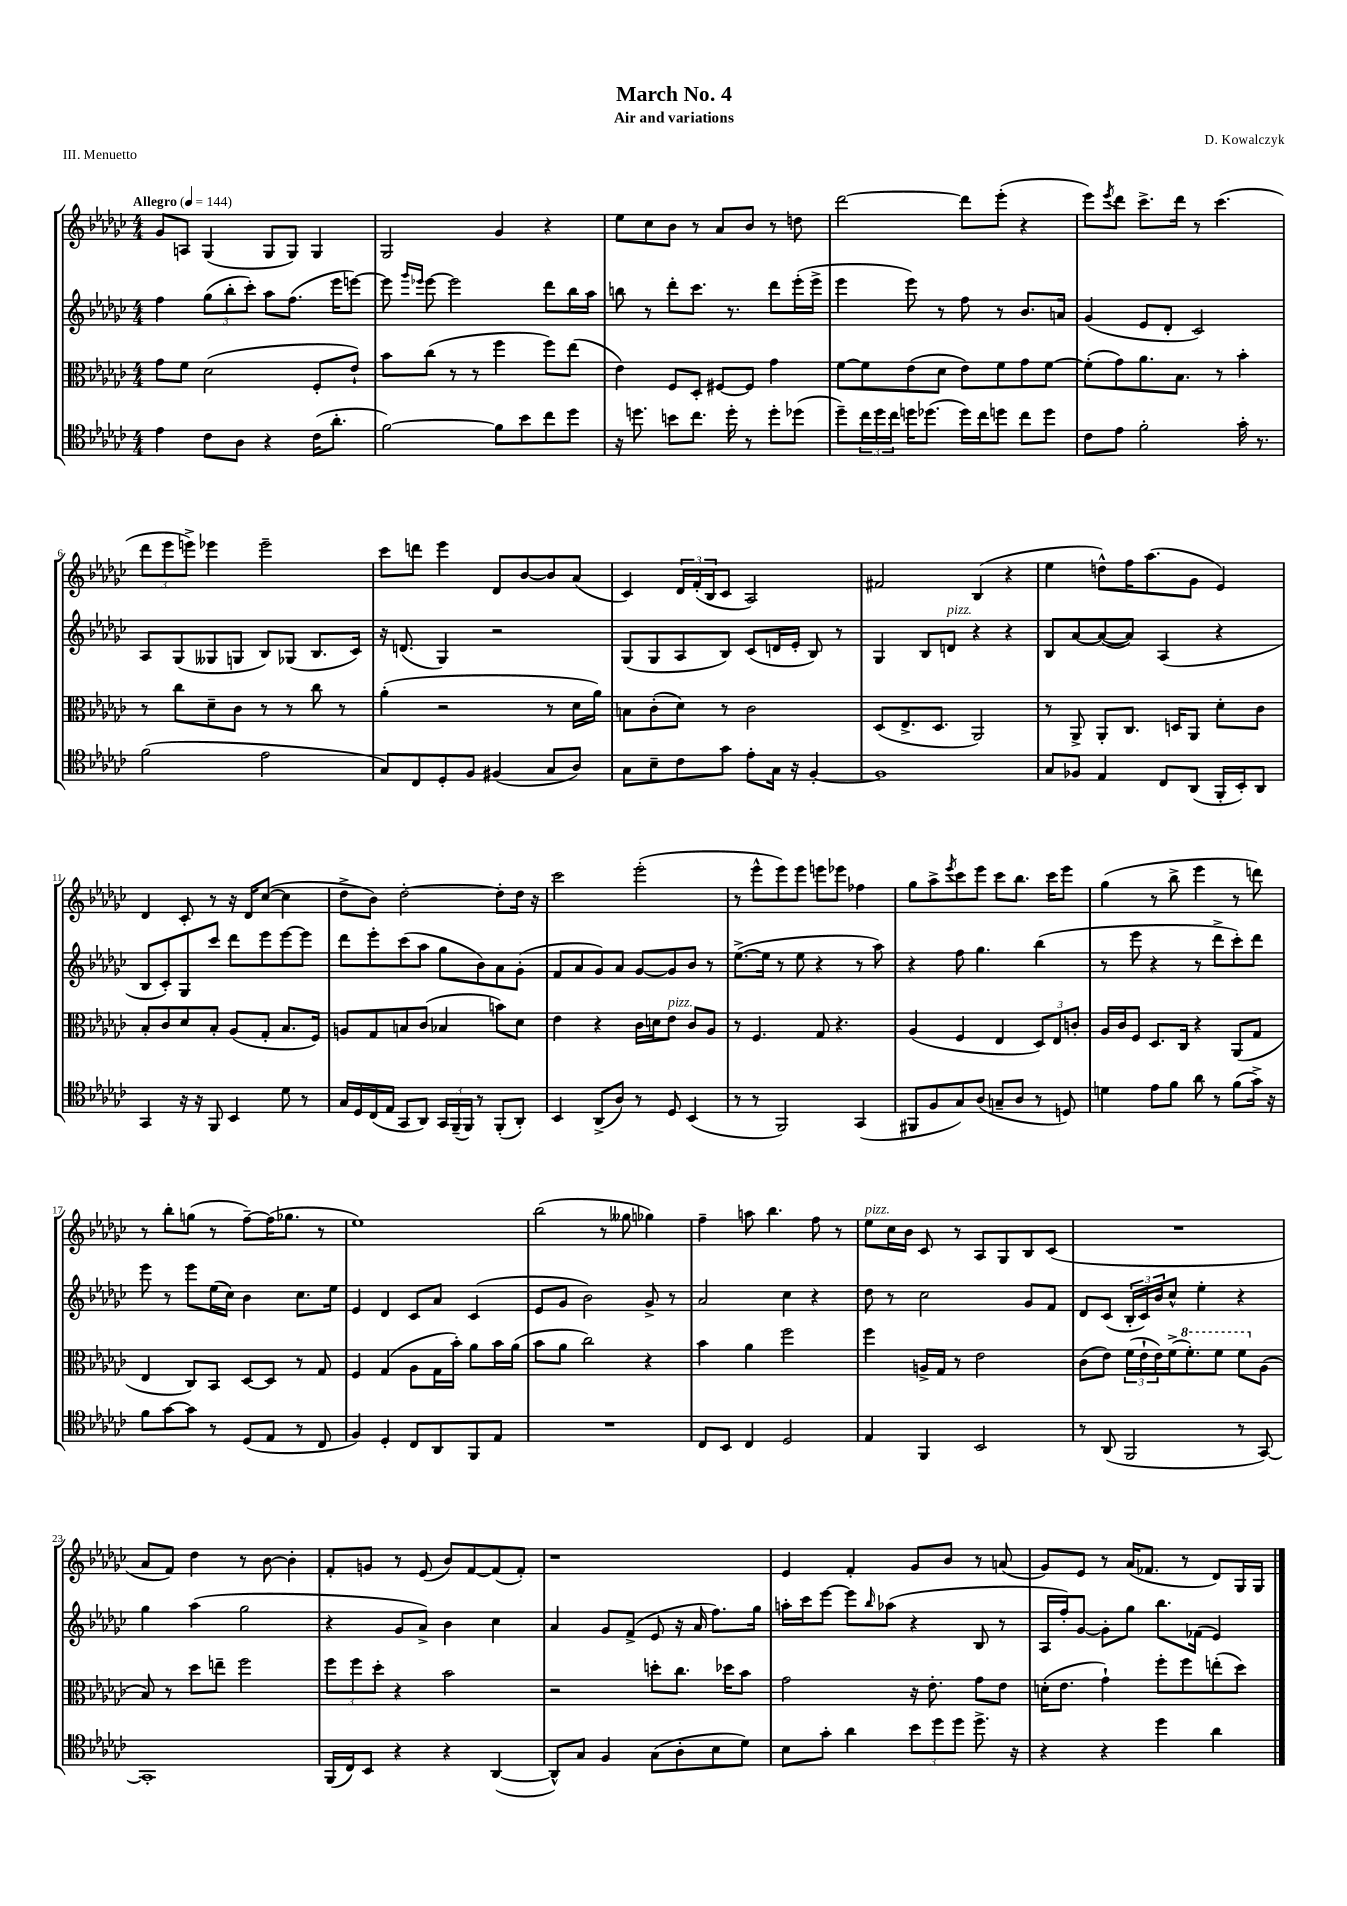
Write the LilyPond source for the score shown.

\header { title = "March No. 4" composer = "D. Kowalczyk" subtitle = "Air and variations" piece = "III. Menuetto" }
<<
\new StaffGroup <<
\new Staff = "s0" {
    \clef treble \key ges \major \numericTimeSignature \time 4/4 \tempo "Allegro" 4 = 144
    ges'8 a8 ges4( ges8 ges8) ges4 |
    ges2 ges'4 r4 |
    ees''8 ces''8 bes'8 r8 aes'8 bes'8 r8 d''8 |
    des'''2~ des'''8 ees'''8-.( r4 |
    ees'''8) \acciaccatura { ees'''8 } des'''8 ces'''8.-> des'''16 r8 ces'''4.( |
    \tuplet 3/2 { des'''8 ees'''8 e'''8->) } ees'''4 ees'''2-- |
    ces'''8 d'''8 ees'''4 des'8 bes'8~ bes'8 aes'8( |
    ces'4) \tuplet 3/2 { des'16 f'16-.( bes16 } ces'8 aes2) |
    fis'2 bes4( r4 |
    ees''4 d''8-^) f''16 aes''8.( ges'8 ees'4) |
    des'4 ces'8-. r8 r16 des'16 ces''8~( ces''4 |
    des''8-> bes'8) des''2~-. des''8-. des''16 r16 |
    ces'''2 ees'''2-.( |
    r8 ees'''8-^ ees'''8) ees'''8 e'''8 ees'''8 fes''4 |
    ges''8 aes''8-> \acciaccatura { ees'''8 } ces'''8 ees'''8 ces'''8 bes''8. ces'''16 ees'''8 |
    ges''4( r8 bes''8-> ees'''4 r8 d'''8) |
    r8 bes''8-. g''8( r8 f''8~--) f''16( ges''8. r8 |
    ees''1) |
    bes''2( r8 geses''8 ges''4) |
    f''4-- a''8 bes''4. f''8 r8 |
    ees''8^\markup { \italic "pizz." } ces''16 bes'16 ces'8 r8 aes8 ges8 bes8 ces'8( |
    R1 |
    aes'8 f'8) des''4 r8 bes'8~ bes'4-. |
    f'8-. g'8 r8 ees'8( bes'8) f'8~ f'8( f'8-.) |
    r1 |
    ees'4 f'4-. ges'8 bes'8 r8 a'8( |
    ges'8) ees'8 r8 aes'16( fes'8. r8 des'8) ges16 ges16 \bar "|." |
}
\new Staff = "s1" {
    \clef treble \key ges \major \numericTimeSignature \time 4/4
    f''4 \tuplet 3/2 { ges''8( bes''8-. ces'''8-.) } aes''8 f''8.( ees'''16 e'''8~) |
    e'''8 \grace { ges'''16 ees'''16 } ees'''8~ ees'''2 des'''8 bes''16 aes''16 |
    b''8 r8 des'''8-. ces'''8. r8. des'''8 ees'''16-.( ees'''16-> |
    ees'''4 ees'''8) r8 f''8 r8 bes'8. a'16 |
    ges'4( ees'8 des'8-. ces'2) |
    aes8 ges8( geses8 g8 bes8) ges8( bes8. ces'16) |
    r16 d'8.( ges4) r2 |
    ges8( ges8 aes8 bes8) ces'8( d'16 ees'16-. bes8) r8 |
    ges4 bes8 d'8^\markup { \italic "pizz." } r4 r4 |
    bes8 aes'8~ aes'8~( aes'8) aes4( r4 |
    bes8 ces'8-.) ges8 ces'''8 des'''8 ees'''8 ees'''8~ ees'''8 |
    des'''8 ees'''8-. ces'''8( aes''8 ges''8 bes'8) aes'8 ges'8-.( |
    f'8 aes'8 ges'8) aes'8 ges'8~ ges'8 bes'8 r8 |
    ees''8.~->( ees''16 r8 ees''8 r4 r8 aes''8) |
    r4 f''8 ges''4. bes''4( |
    r8 ees'''8 r4 r8 des'''8-> ces'''8-.) des'''8 |
    ees'''8 r8 ees'''8 ees''16( ces''16) bes'4 ces''8. ees''16 |
    ees'4 des'4 ces'8 aes'8 ces'4( |
    ees'8 ges'8 bes'2) ges'8-> r8 |
    aes'2 ces''4 r4 |
    des''8 r8 ces''2 ges'8 f'8 |
    des'8 ces'8( \tuplet 3/2 { bes16-. ces'16) bes'16 } ces''8-^ ees''4-. r4 |
    ges''4 aes''4( ges''2 |
    r4 ges'8 aes'8->) bes'4 ces''4 |
    aes'4 ges'8 f'8->( ees'8 r16 aes'16 f''8.) ges''16 |
    a''16-. ces'''16 ees'''8~ ees'''8 \grace { bes''16 } aes''8( r4 bes8 r8 |
    aes16 f''16-.) ges'8~ ges'8-. ges''8 bes''8. fes'16( ees'4) \bar "|." |
}
\new Staff = "s2" {
    \clef alto \key ges \major \numericTimeSignature \time 4/4
    ges'8 f'8 des'2( f8-. ees'8-!) |
    bes'8 ces''8( r8 r8 f''4 f''8) ees''8( |
    ees'4) f8 des8-. fis8~ fis8 ges'4 |
    f'8~ f'8 ees'8( des'8 ees'8) f'8 ges'8 f'8~ |
    f'8-.( ges'8) aes'8. bes8. r8 bes'4-. |
    r8 ces''8 des'8-- ces'8 r8 r8 ces''8 r8 |
    aes'4-.( r2 r8 des'16 aes'16) |
    b8 ces'8-.( des'8) r8 ces'2 |
    des8( ees8.-> des8. aes,2) |
    r8 aes,8-> aes,8-. ces8. d16 aes,8 des'8-. ces'8 |
    bes8-. ces'8 des'8 bes8-. aes8( ges8-. bes8. f16) |
    a8 ges8 b8 ces'8( bes4 b'8) des'8 |
    ees'4 r4 ces'16 d'16 ees'8^\markup { \italic "pizz." } ces'8 aes8 |
    r8 f4. ges8 r4. |
    aes4( f4 ees4 \tuplet 3/2 { des8) ees8 c'8-. } |
    aes16 ces'16 f8 des8. ces16 r4 aes,8( ges8 |
    ees4 ces8) bes,8 des8~ des8 r8 ges8 |
    f4 ges4( aes8 ges16 bes'16-.) aes'8 bes'16 aes'16( |
    bes'8 aes'8 ces''2) r4 |
    bes'4 aes'4 f''2 |
    f''4 a16-> ges16 r8 ees'2 |
    ces'8( ees'8) \tuplet 3/2 { f'16( ees'16-! ees'16) } f'16->( \ottava #1 f''8.-.) f''8 f''8 \ottava #0 aes8( |
    bes8) r8 des''8 e''8-- f''2 |
    \tuplet 3/2 { f''8 f''8 des''8-. } r4 bes'2 |
    r2 d''8-. ces''8. des''16 bes'8 |
    ges'2 r16 ees'8.-. ges'8 ees'8 |
    d'16-.( ees'8. ges'4-!) f''8-. f''8 e''8-.( des''8) \bar "|." |
}
\new Staff = "s3" {
    \clef tenor \key ges \major \numericTimeSignature \time 4/4
    ees'4 ces'8 aes8 r4 ces'16( aes'8.-. |
    f'2~) f'8 bes'8 ces''8 des''8 |
    r16 d''8. b'8 ces''8. d''16-. r8 d''8-. des''8( |
    des''8--) \tuplet 3/2 { ces''16 des''16 ces''16 } d''16 des''8.( des''16) ces''16 d''8 ces''8 d''8 |
    ces'8 ees'8 f'2-. ges'16-. r8. |
    f'2( ees'2 |
    ges8) ces8 des8-. f8 fis4( ges8 aes8) |
    ges8 bes8-- ces'8 ges'8 ees'8-. ges16 r16 f4~-. |
    f1 |
    ges8 fes8 ees4 ces8 aes,8( f,16-. bes,16-.) aes,8 |
    ges,4 r16 r16 f,8 bes,4 des'8 r8 |
    ges16 des16 ces16( ees16 ges,8 aes,8) \tuplet 3/2 { ges,16 f,16--( f,16) } r8 f,8-.( aes,8-.) |
    bes,4 aes,8->( aes8) r8 des8 bes,4( |
    r8 r8 f,2) ges,4( |
    fis,8 f8 ges8) aes8( g8-- aes8 r8 d8) |
    d'4 ees'8 f'8 aes'8 r8 f'8( ges'16->) r16 |
    f'8 ges'8~ ges'8 r8 des8( ees8 r8 ces8 |
    f4) des4-. ces8 aes,8 f,8 ees8 |
    R1 |
    ces8 bes,8 ces4 des2 |
    ees4 f,4 bes,2 |
    r8 aes,8( f,2 r8 ges,8~) |
    ges,1-. |
    f,16( ces16) bes,8 r4 r4 aes,4~( |
    aes,8-^) ges8 f4 ges8( aes8-. bes8 des'8) |
    bes8 ges'8-. aes'4 \tuplet 3/2 { bes'8 des''8 des''8 } des''8.-> r16 |
    r4 r4 des''4 aes'4 \bar "|." |
}
>>
>>
